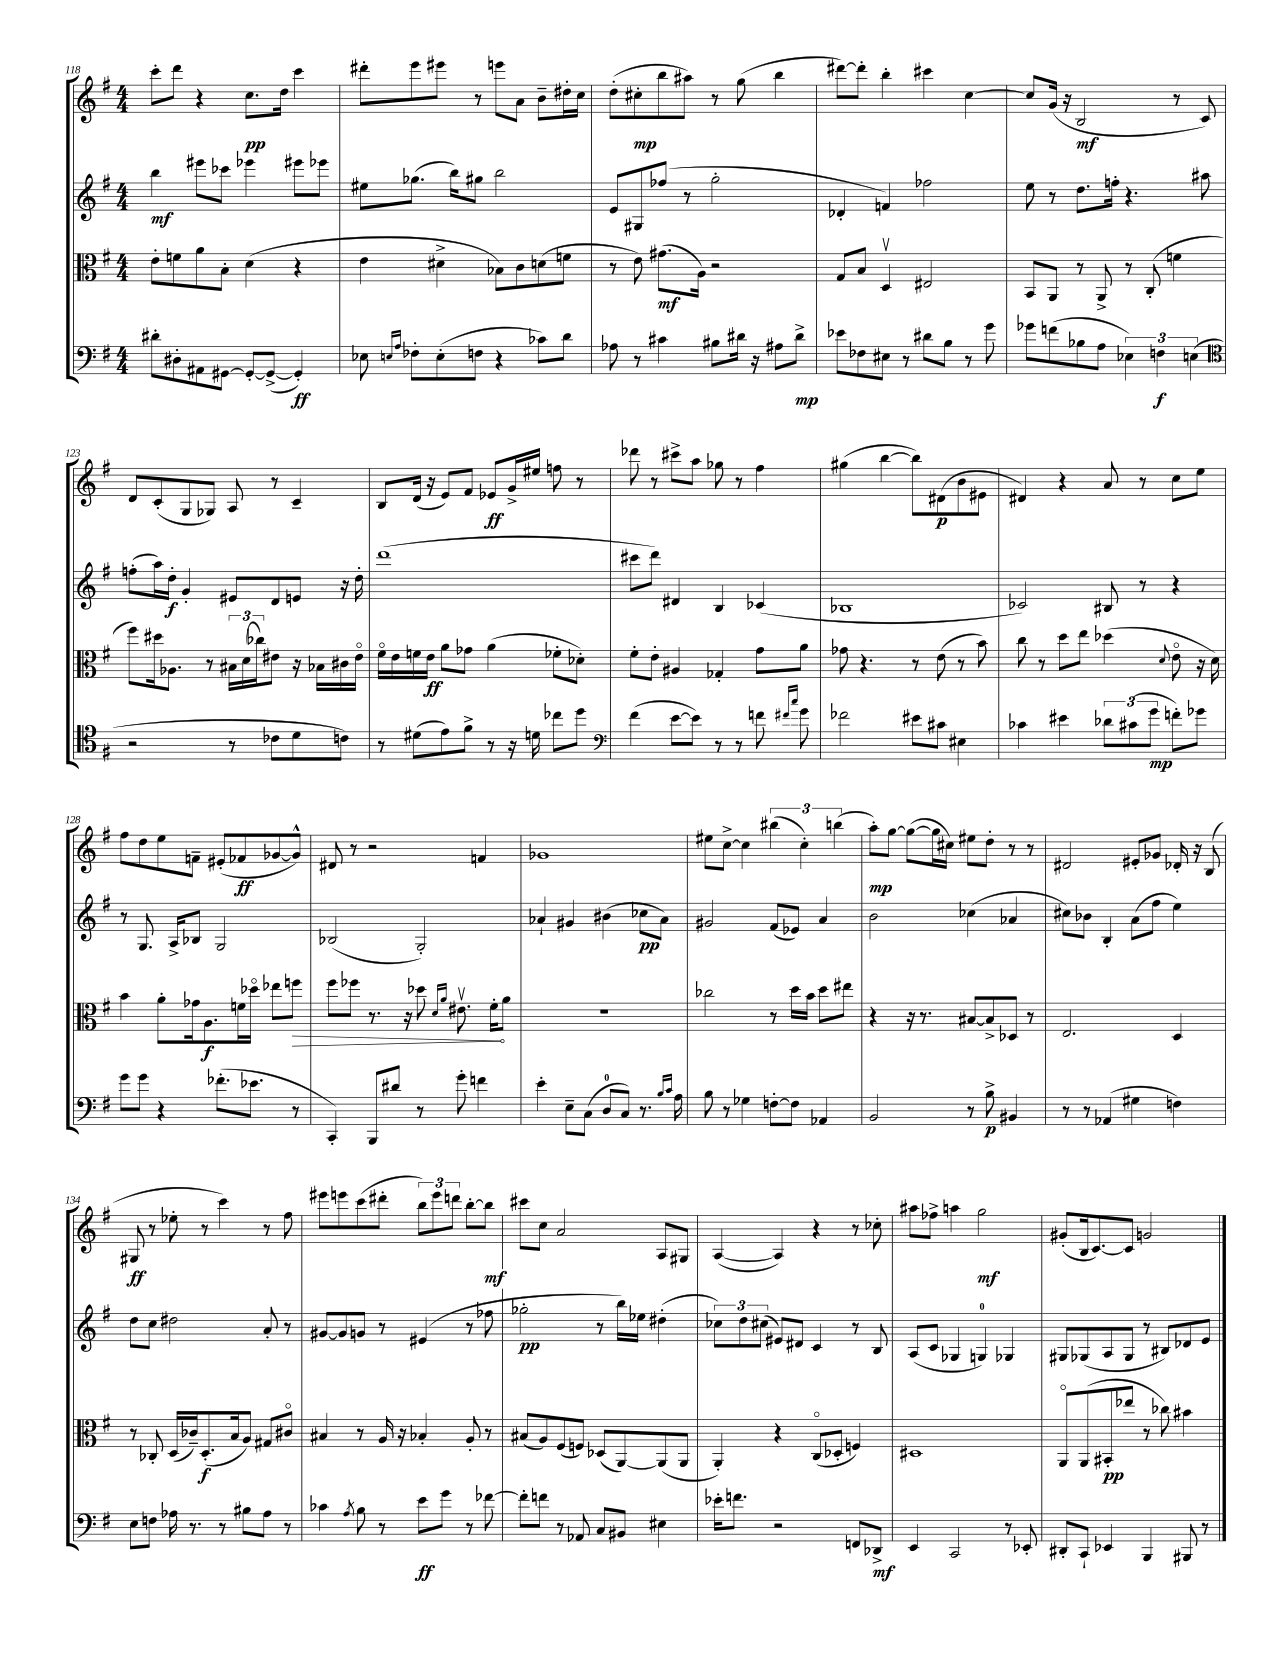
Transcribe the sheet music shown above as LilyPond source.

<<
\new StaffGroup <<
\new Staff = "s0" {
    \clef treble \key g \major \numericTimeSignature \time 4/4
    c'''8-. d'''8 r4 c''8.\pp d''16 c'''4 |
    dis'''8-. e'''8 eis'''8 r8 e'''8 a'8 b'8-- dis''16-. c''16 |
    d''8-.( cis''8-.\mp b''8 ais''8) r8 g''8( b''4 |
    dis'''8~) dis'''8-. b''4-. cis'''4 c''4~ |
    c''8 g'16( r16 b2\mf r8 c'8) |
    d'8 c'8-.( g8 ges8) a8 r8 c'4-- |
    b8 d'16( r16 e'8) fis'8 ees'8\ff g'16-> eis''16 f''8 r8 |
    des'''8 r8 cis'''8-> a''8 ges''8 r8 fis''4 |
    gis''4( b''4~ b''8) dis'8\p( b'8 eis'8 |
    dis'4) r4 a'8 r8 c''8 e''8 |
    fis''8 d''8 e''8 f'8-- eis'8-.( fes'8\ff ges'8~ ges'8-^) |
    dis'8 r8 r2 f'4 |
    ges'1 |
    eis''8 c''8~-> c''4 \tuplet 3/2 { bis''4( c''4-.) b''4( } |
    a''8-.\mp) g''8~ g''8~( g''16 cis''16) eis''8 d''8-. r8 r8 |
    dis'2 eis'8-. ges'8 des'16-. r16 b8( |
    gis8\ff r8 ees''8-. r8 c'''4) r8 fis''8 |
    eis'''8 e'''8 c'''8( dis'''8-. \tuplet 3/2 { b''8) e'''8 d'''8 } b''8~-. b''8\mf |
    cis'''8 c''8 a'2 a8 gis8 |
    a4~( a4) r4 r8 ces''8-. |
    ais''8 fes''8-> a''4 g''2\mf |
    gis'8-.( b16 c'8.~) c'8 g'2 \bar "|." |
}
\new Staff = "s1" {
    \clef treble \key g \major \numericTimeSignature \time 4/4
    b''4\mf eis'''8 ces'''8 ees'''4 eis'''8 ees'''8 |
    eis''8 ges''8.( b''16) gis''8 b''2 |
    e'8 gis8 fes''8( r8 g''2-. |
    des'4-. f'4) fes''2 |
    e''8 r8 d''8. f''16-. r4. ais''8 |
    f''8-.( a''16) d''16-.\f g'4-. eis'8 d'8 e'8 r16 d''16-. |
    d'''1( |
    cis'''8 d'''8) dis'4 b4 ces'4( |
    bes1 |
    ces'2) bis8 r8 r4 |
    r8 g8. a16-> bes8 g2 |
    bes2( g2-.) |
    aes'4-! gis'4 bis'4( ces''8\pp aes'8) |
    gis'2 fis'8( ees'8) a'4 |
    b'2 ces''4( aes'4 |
    cis''8) bes'8 b4-. a'8( fis''8 e''4) |
    d''8 c''8 dis''2 a'8-. r8 |
    gis'8~ gis'8 g'8 r8 eis'4( r8 fes''8 |
    ges''2-.\pp r8 b''16) ees''16 dis''4-.( |
    \tuplet 3/2 { ces''8) d''8 cis''8( } eis'8) dis'8 c'4 r8 b8 |
    a8( c'8 ges4 g4-0) ges4 |
    gis8 ges8( a8 ges8 r8 bis8) des'8 e'8 \bar "|." |
}
\new Staff = "s2" {
    \clef alto \key g \major \numericTimeSignature \time 4/4
    e'8-. f'8 a'8 b8-. d'4( r4 |
    e'4 dis'4-> bes8) c'8 d'8( f'8 |
    r8 e'8) gis'8.\mf( a16) r2 |
    g8 b8 d4\upbow eis2 |
    b,8 a,8 r8 a,8-> r8 c8-.( f'4 |
    fis''8) dis''16 aes8. r8 \tuplet 3/2 { bis16 d'16( ces''16) } eis'8 r16 bes16 cis'16 eis'16\flageolet |
    fis'16\flageolet e'16 f'16 e'16\ff a'8 ges'8 a'4( fes'8-. des'8-.) |
    fis'8-. e'8-. ais4 ges4-. g'8 a'8 |
    ges'8 r4. r8 e'8( r8 b'8) |
    c''8 r8 d''8 e''8 des''4( \appoggiatura { d'8 } e'8\flageolet r16 d'16) |
    b'4 a'8-. ges'16 a8.\f f'16 des''16\flageolet ees''8 \once \override Hairpin.circled-tip = ##t f''8\> |
    fis''8 fes''8 r8. r16 des''8 \grace { d'16 a'16 } eis'8.\upbow fis'16-.\! a'8 |
    R1 |
    ces''2 r8 d''16 b'16 d''8 eis''8 |
    r4 r16 r8. bis8~ bis8-> des8 r8 |
    e2. d4 |
    r8 ces8-. d16( ces'16--) d8.-.\f( b16 a8) gis8 cis'8\flageolet |
    bis4 r8 a16 r16 bes4-. a8-. r8 |
    bis8( a8) fis8( f8) des8( a,8~) a,8( a,8 |
    a,4-.) r4 c8\flageolet( des8-. f4) |
    dis1 |
    a,8\flageolet a,8( bis,8-.\pp ees''8 r8 ces''8) bis'4 \bar "|." |
}
\new Staff = "s3" {
    \clef bass \key g \major \numericTimeSignature \time 4/4
    dis'8-. dis8-. ais,8 gis,8~ gis,8~-. gis,8~->( gis,4-.\ff) |
    ees8 \grace { e16 a16 } fes8-. e8-.( f8 r4 ces'8) d'8 |
    aes8 r8 cis'4 bis8 dis'16 r16 ais8 dis'8->\mp |
    ees'8 fes8 eis8 r8 dis'8 b8 r8 g'8 |
    ges'8 f'8( bes8 a8 \tuplet 3/2 { ees4) f4\f e4( } |
    \clef tenor r2 r8 ces'8 d'8 c'8) |
    r8 dis'8( e'8) fis'8-> r8 r16 d'16 ces''8 d''8 |
    \clef bass fis'4( e'8~ e'8) r8 r8 f'8 \grace { fis'16 c''16 } g'8 |
    fes'2 eis'8 cis'8 eis4 |
    ces'4 eis'4 \tuplet 3/2 { des'8 cis'8( g'8\mp } f'8-.) ges'8 |
    g'8 g'8 r4 fes'8.-.( ees'8. r8 |
    c,4-.) b,,8 dis'8 r8 g'8-. f'4 |
    e'4-. e8-- c8( d8-0 c8) r8. \grace { b16 c'16 } a16 |
    b8 r8 ges4 f8~-. f8 aes,4 |
    b,2 r8 b8->\p bis,4 |
    r8 r8 aes,4( gis4 f4) |
    e8 f8 aes16 r8. r8 bis8 aes8 r8 |
    ces'4 \acciaccatura { a8 } b8 r8 e'8\ff g'8 r8 fes'8~ |
    fes'8-. f'8 r8 aes,8 c8 bis,8 eis4 |
    ees'16-. f'8. r2 f,8 des,8->\mf |
    e,4 c,2 r8 ees,8-. |
    dis,8-. c,8-! ees,4 b,,4 bis,,8 r8 \bar "|." |
}
>>
>>
\layout { \context { \Score currentBarNumber = #118 } }
